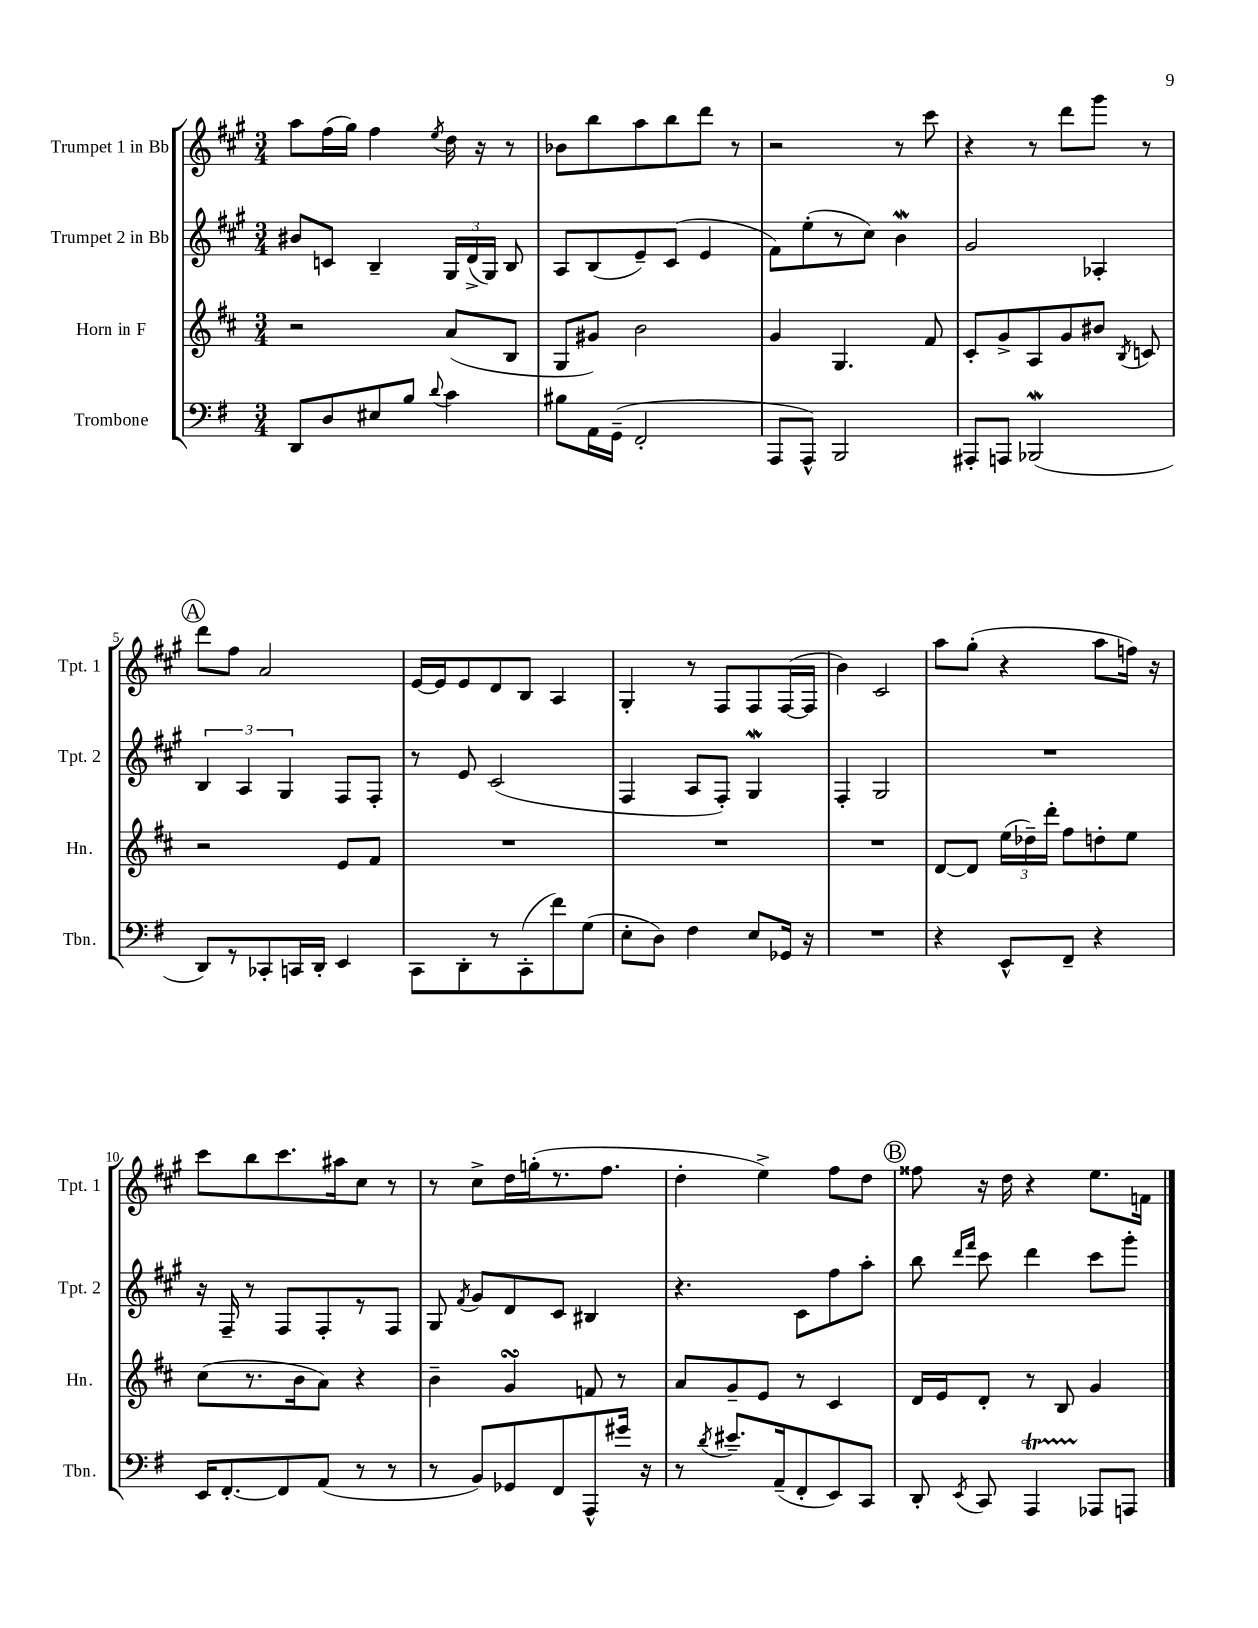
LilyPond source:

<<
\new StaffGroup <<
\new Staff = "s0" \with { instrumentName = "Trumpet 1 in Bb" shortInstrumentName = "Tpt. 1" } {
    \clef treble \key a \major \numericTimeSignature \time 3/4
    \autoBeamOff a''8[ fis''16( gis''16]) fis''4 \acciaccatura { e''8 } d''16 r16 r8 |
    bes'8[ b''8 a''8 b''8 d'''8] r8 |
    r2 r8 cis'''8 |
    r4 r8 d'''8[ gis'''8] r8 |
    \mark \markup { \circle "A" } d'''8[ fis''8] a'2 |
    e'16[~ e'16 e'8 d'8 b8] a4 |
    gis4-. r8 fis8[ fis8 fis16~( fis16] |
    b'4) cis'2 |
    a''8[ gis''8]-.( r4 a''8[ f''16]) r16 |
    cis'''8[ b''8 cis'''8. ais''16 cis''8] r8 |
    r8 cis''8[-> d''16 g''16-.( r8. fis''8.] |
    d''4-. e''4->) fis''8[ d''8] |
    \mark \markup { \circle "B" } fisis''8 r16 d''16 r4 e''8.[ f'16] \bar "|." |
}
\new Staff = "s1" \with { instrumentName = "Trumpet 2 in Bb" shortInstrumentName = "Tpt. 2" } {
    \clef treble \key a \major \numericTimeSignature \time 3/4
    \autoBeamOff bis'8[ c'8] b4-- \tuplet 3/2 { gis16[ d'16->( gis16]) } b8 |
    a8[ b8( e'8--) cis'8]( e'4 |
    fis'8[) e''8-.( r8 cis''8]) b'4\mordent |
    gis'2 aes4-. |
    \mark \markup { \circle "A" } \tuplet 3/2 { b4 a4 gis4 } fis8[ fis8]-. |
    r8 e'8 cis'2( |
    fis4 a8[ fis8]-.) gis4\mordent |
    fis4-. gis2 |
    R2. |
    r16 fis16-- r8 fis8[ fis8-. r8 fis8] |
    gis8 \acciaccatura { fis'8 } gis'8[ d'8 cis'8] bis4 |
    r4. cis'8[ fis''8 a''8]-. |
    \mark \markup { \circle "B" } b''8 \grace { d'''16[ fis'''16] } cis'''8 d'''4 cis'''8[ gis'''8]-. \bar "|." |
}
\new Staff = "s2" \with { instrumentName = "Horn in F" shortInstrumentName = "Hn." } {
    \clef treble \key d \major \numericTimeSignature \time 3/4
    \autoBeamOff r2 a'8[( b8] |
    g8[ gis'8]) b'2 |
    g'4 g4. fis'8 |
    cis'8[-. g'8-> a8 g'8 bis'8] \acciaccatura { b8 } c'8 |
    \mark \markup { \circle "A" } r2 e'8[ fis'8] |
    R2. |
    R2. |
    R2. |
    d'8[~ d'8] \tuplet 3/2 { e''16[( des''16--) d'''16]-. } fis''8[ d''8-. e''8] |
    cis''8[( r8. b'16 a'8]) r4 |
    b'4-- g'4\turn f'8 r8 |
    a'8[ g'8-- e'8] r8 cis'4 |
    \mark \markup { \circle "B" } d'16[ e'16 d'8]-. r8 b8 g'4 \bar "|." |
}
\new Staff = "s3" \with { instrumentName = "Trombone" shortInstrumentName = "Tbn." } {
    \clef bass \key g \major \numericTimeSignature \time 3/4
    \autoBeamOff d,8[ d8 eis8 b8] \appoggiatura { d'8 } c'4 |
    bis8[ a,16 g,16]--( fis,2-. |
    a,,8[ a,,8]-^) b,,2 |
    ais,,8[-. a,,8] bes,,2\mordent( |
    \mark \markup { \circle "A" } d,8[) r8 ces,8-. c,16 d,16]-. e,4 |
    c,8[ d,8-. r8 c,8-.( fis'8) g8]( |
    e8[-. d8]) fis4 e8[ ges,16] r16 |
    R2. |
    r4 e,8[-^ fis,8]-- r4 |
    e,16[ fis,8.~-. fis,8 a,8]( r8 r8 |
    r8 b,8[) ges,8 fis,8 a,,8-^ gis'16] r16 |
    r8 \acciaccatura { d'8 } eis'8.[-- a,16--( fis,8-. e,8) c,8] |
    \mark \markup { \circle "B" } d,8-. \acciaccatura { e,8 } c,8 a,,4\startTrillSpan aes,,8[\stopTrillSpan a,,8] \bar "|." |
}
>>
>>
